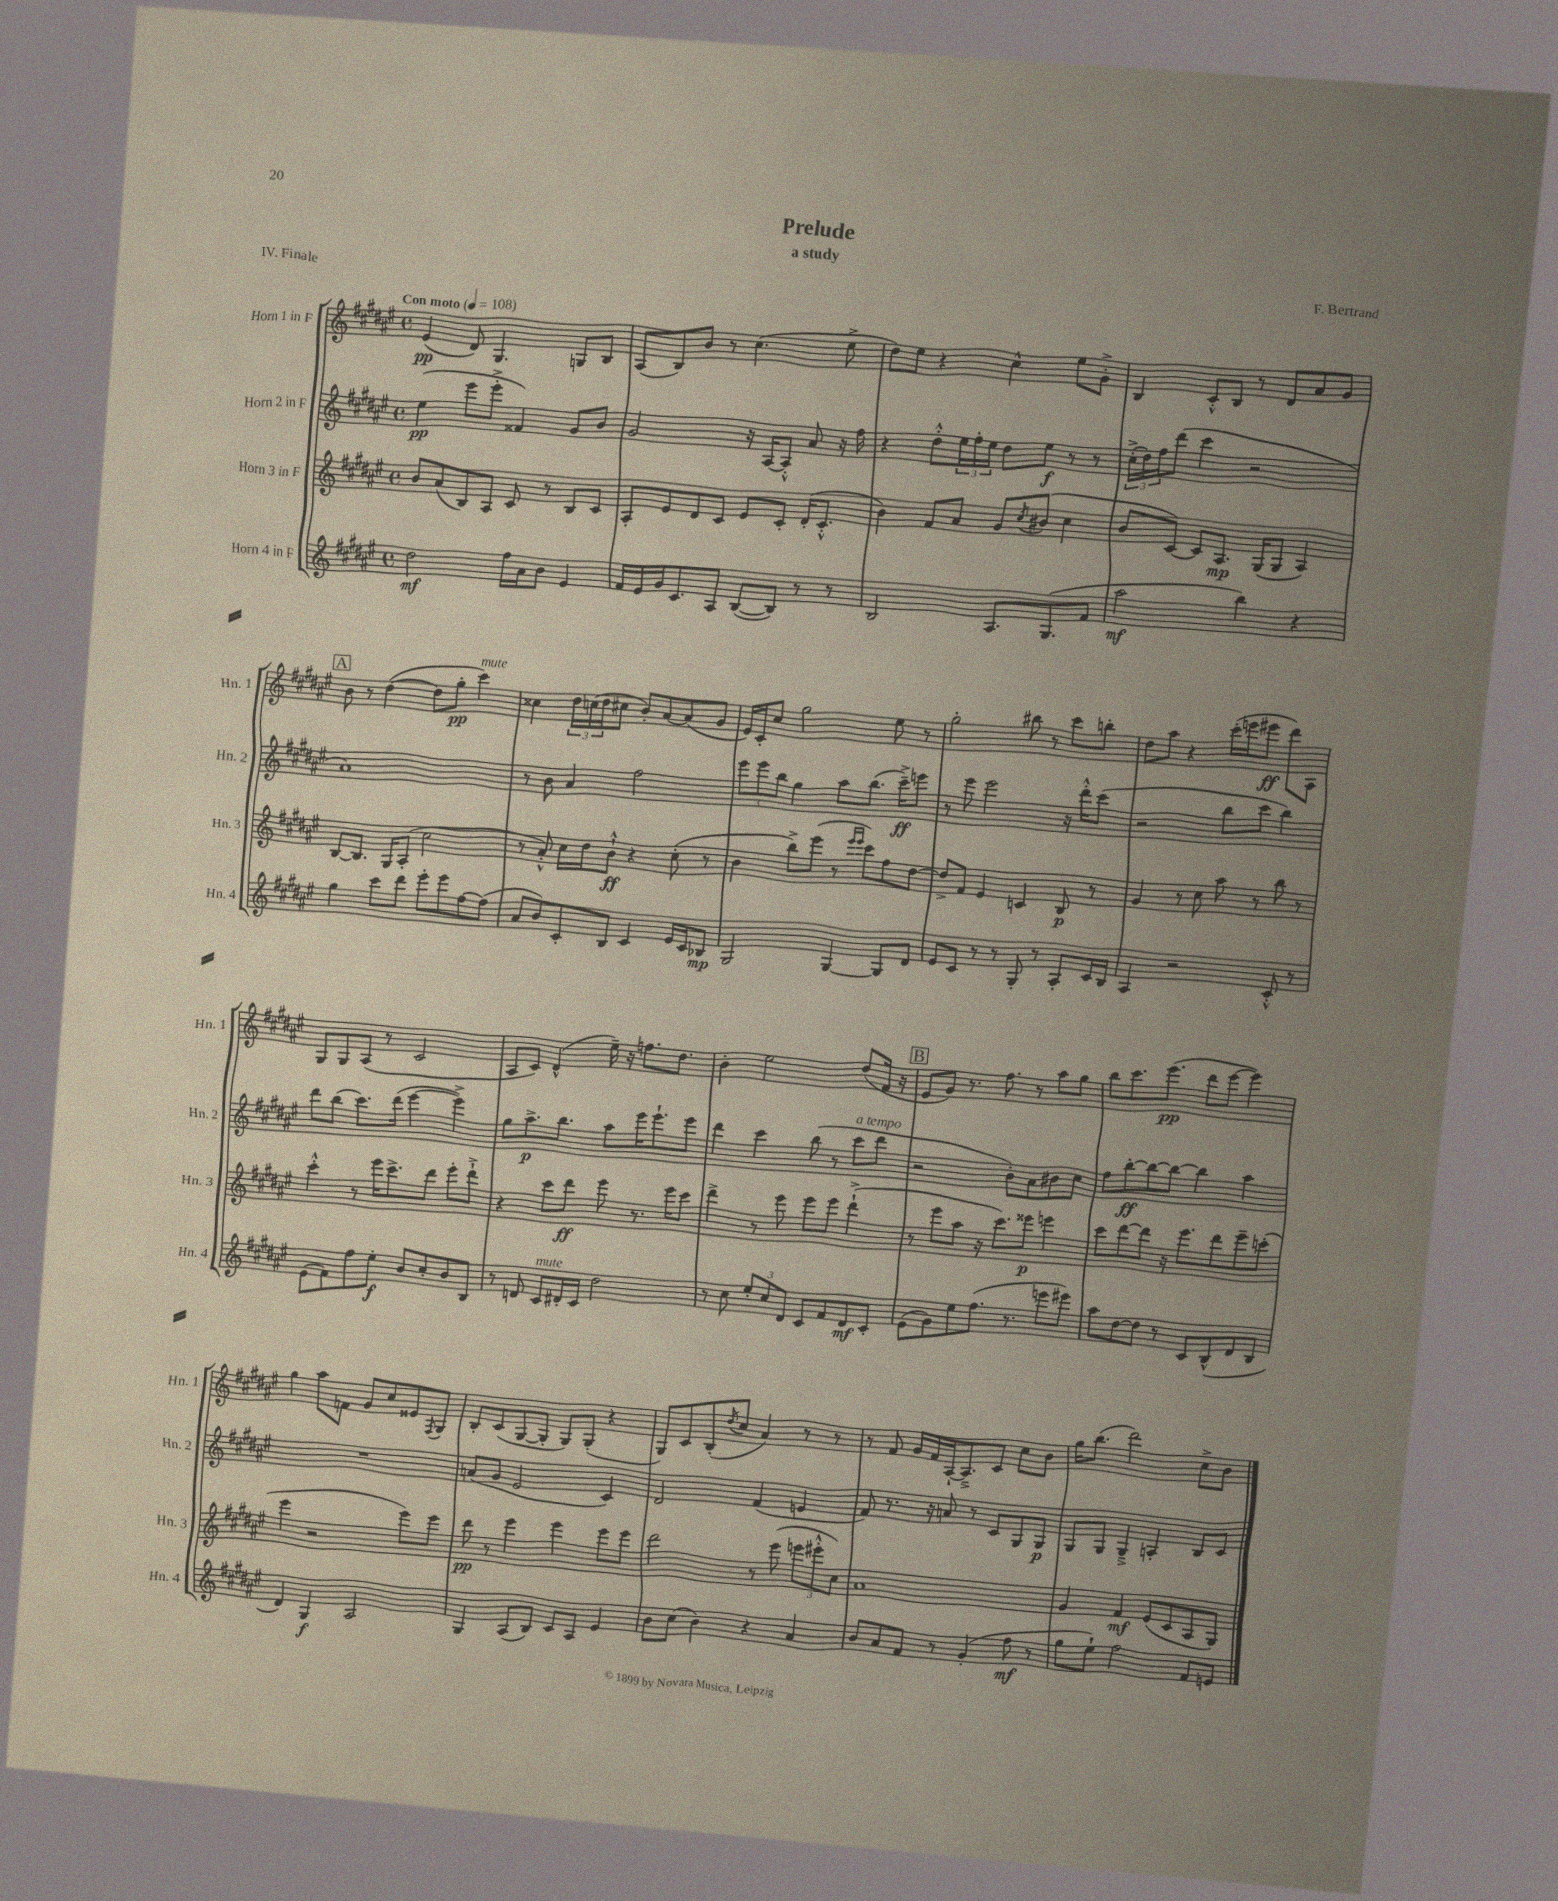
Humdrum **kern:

**kern	**kern	**kern	**kern
*staff4	*staff3	*staff2	*staff1
*clefG2	*clefG2	*clefG2	*clefG2
*k[f#c#g#d#a#e#]	*k[f#c#g#d#a#e#]	*k[f#c#g#d#a#e#]	*k[f#c#g#d#a#e#]
*M4/4	*M4/4	*M4/4	*M4/4
*met(c)	*met(c)	*met(c)	*met(c)
*MM108	*MM108	*MM108	*MM108
2dd#	8b	(4ee#	(4e#
.	(8a#	.	.
.	8B)	8eee#	8d#)
.	8A#	8eee#'^	4.G#
16ff#	8c#	4f##)	.
16a#	.	.	.
8b	8r	.	.
4e#	8B	8g#	8G
.	8c#	8b	8B
=	=	=	=
16f#	8A#'	2g#	(8A#
16e#	.	.	.
16g#	8e#	.	8B)
8.c#	.	.	.
.	8d#	.	8b
8A#	8c#	.	8r
([8B	8e#	16r	(4.cc#
.	.	[16A#	.
8B])	8c#'	8A#'^^]	.
8r	(16d#'	8a#	.
.	8.c#'^^	.	.
8r	.	16r	8ee#^
.	.	16ff#	.
=	=	=	=
2B	4b)	4r	8dd#)
.	.	.	8ee#
.	8f#	8dd#'^^	4r
.	8a#	24ee#	.
.	.	24ff#'	.
.	.	24ee#	.
8.A#	8g#	8dd#	4cc#^^
.	8qcc#	.	.
.	(8b#	8ee#	.
(8.G#	.	.	.
.	4cc#	8r	8ee#
8f#	.	8r	8g#'^
=	=	=	=
2aa#	8b	(24cc#'^	4B
.	.	24dd#)	.
.	.	24ff#	.
.	[8c#)	(8ddd#	.
.	8c#]	4ccc#	8c#'^^
.	8.A#	.	8B
4bb)	.	2r	8r
.	(16G#	.	.
.	8G#	.	8d#
4r	4A#)	.	8a#
.	.	.	8g#
=	=	=	=
4gg#	[8B	1a#)	8b
.	8.B]	.	8r
8ccc#	.	.	([4dd#
.	16G#	.	.
8ddd#	(8A#'	.	.
8eee#'	2cc#	.	8dd#]
8eee#	.	.	8gg#'
[8ff#	.	.	4ccc#)
(8ff#]	.	.	.
=	=	=	=
8a#	8r	8r	4cc##
8b)	8a#'^^)	8b	.
8c#'	16cc#	4a#	24dd#
.	.	.	(24cc
.	16dd#	.	.
.	.	.	24dd#
8B	8b`^^	.	8cc#
4c#	4r	2ff#	8b')
.	.	.	[8a#
16e#	(8cc#'	.	(8a#]
16c#	.	.	.
8B-	8r	.	8g#
=	=	=	=
2G#	4b	12eee#	16e#)
.	.	.	16c#'
.	.	12eee#	.
.	.	.	8cc#
.	.	12bb	.
.	8bb^)	4gg#	2gg#
.	(8eee#	.	.
[4G#	8r	8aa#	.
.	16qqeee#	.	.
.	16qqeee#	.	.
.	8ccc#)	(8.bb	.
8G#]	8ff#	.	8ee#
.	.	16ccc#~^)	.
8d#	[8dd#	8eee	8r
=	=	=	=
8e#	8dd#^]	8r	2gg#'
8c#	8f#	8eee#	.
8r	4e#	2eee#	.
8r	.	.	.
8G#'	4c	.	8bb#
8r	.	.	8r
8A#'	8B	16r	8ccc#
.	.	16ddd#'^^	.
16c#	8r	(8ccc#	8bb'
16B	.	.	.
=	=	=	=
4A#	4g#	2r	8dd#
.	.	.	8aa#
2r	8r	.	4r
.	8cc#	.	.
.	8aa#	8bb	(16ccc#'
.	.	.	16eee
.	8r	8ccc#	8eee#
8c#'^^	8bb	4bb)	8ddd#)
8r	8r	.	8A#
=	=	=	=
(8e#	4ccc#'^^	8ddd#	8G#
8f#)	.	(8bb	8G#
8ff#	8r	8.ccc#)	(8A#
8ee#'	16eee#	.	8r
.	8.ccc#^	(16ddd#	.
8b	.	[4eee#	2c#
8cc#'	8ddd#	.	.
8b	8eee#'	4eee#^])	.
8B	8ddd#`^	.	.
=	=	=	=
8r	4r	8gg#	8A#
8d	.	8.aa#^	8c#)
8c#	8ccc#	.	(4d#^^
.	.	8.bb	.
16d#'	8ddd#	.	.
16c#	.	.	.
2dd#	8eee#	8aa#	16ee#~)
.	.	.	16r
.	8.r	16eee#	8.ff
.	.	8.eee#`	.
.	16eee#	.	8.dd#
.	8ccc#	8eee#	.
=	=	=	=
8r	4ddd#^	4ddd#	4b'
8cc#	.	.	.
12ee#'	8r	4ccc#	2ee#
12cc#	.	.	.
.	8eee#	.	.
12d#	.	.	.
8c#	8eee#	(8bb	.
8f#	8eee#	8r	.
8d#	(4ddd#`^	8ccc#	(8dd#
8c#'	.	8ddd#	16f#
.	.	.	16r
=	=	=	=
(8e#	8r	2r	8e#
8g#)	8eee#	.	8g#)
8ee#	8aa#	.	8.r
(8.ff#	16r	.	.
.	8.ccc#)	.	8.ff#
.	.	8b')	.
8.r	.	.	.
.	8eee##	8a#	8r
8eee	4eee	8b#	8aa#
8eee#)	.	8cc#	8gg#
=	=	=	=
8aa#	8ccc#	8ff#	8bb
[8dd#	[8ddd#	[8bb'	8.ccc#
8dd#]	8ddd#]	8bb_	.
.	.	.	(8.eee#
8r	16r	8bb_	.
.	8.eee#	.	.
8c#	.	4bb]	8ddd#
(8B^^	8ddd#	.	[8eee#
8d#	8eee#~	4aa#	4eee#])
8B	(8ccc'	.	.
=	=	=	=
4d#)	4eee#	1r	4gg#
4G#	2r	.	8aa#
.	.	.	8f
2A#	.	.	8g#
.	.	.	8cc#
.	8eee#)	.	8e##
.	.	.	8qF#
.	8eee#	.	8G#
=	=	=	=
4G#	8ddd#	(8a	8B'
.	8r	8g#	(8c#
(8A#	4eee#	2e#	[8G#
8B)	.	.	8G#']
8c#	4eee#	.	8G#)
8A#	.	.	(8G#'
4e#	8eee#	4c#)	4r
.	8eee#	.	.
=	=	=	=
8b	2ddd#	2d#	8G#)
(8cc#	.	.	8c#
4b)	.	.	(8B'
.	.	.	8qdd#
.	.	.	8cc#
4r	8r	(4f#	4a#)
.	(8eee#	.	.
4a#	12eee	4e	8r
.	12eee#'^^	.	.
.	.	.	8r
.	12cc#)	.	.
=	=	=	=
8b	1a#	8f#)	8r
8a#	.	8.r	8f#
8f#	.	.	16g#
.	.	16r	16f#
8r	.	8a	[16A#`
.	.	.	8.A#~^]
(4g#'	.	8r	.
.	.	8c#	8c#
8ff#	.	8G#	8cc#
8r	.	8G#	8b
=	=	=	=
8gg#	4g#	8G#	16gg#
.	.	.	(8.bb
8ee#`)	.	8G#	.
2ff#	4f#	4G#~^	2ddd#)
.	(8e#	4A'	.
.	8c#	.	.
8f#	8A#	8B	8cc#^
8e	8G#)	8c#	8b
==	==	==	==
*-	*-	*-	*-
